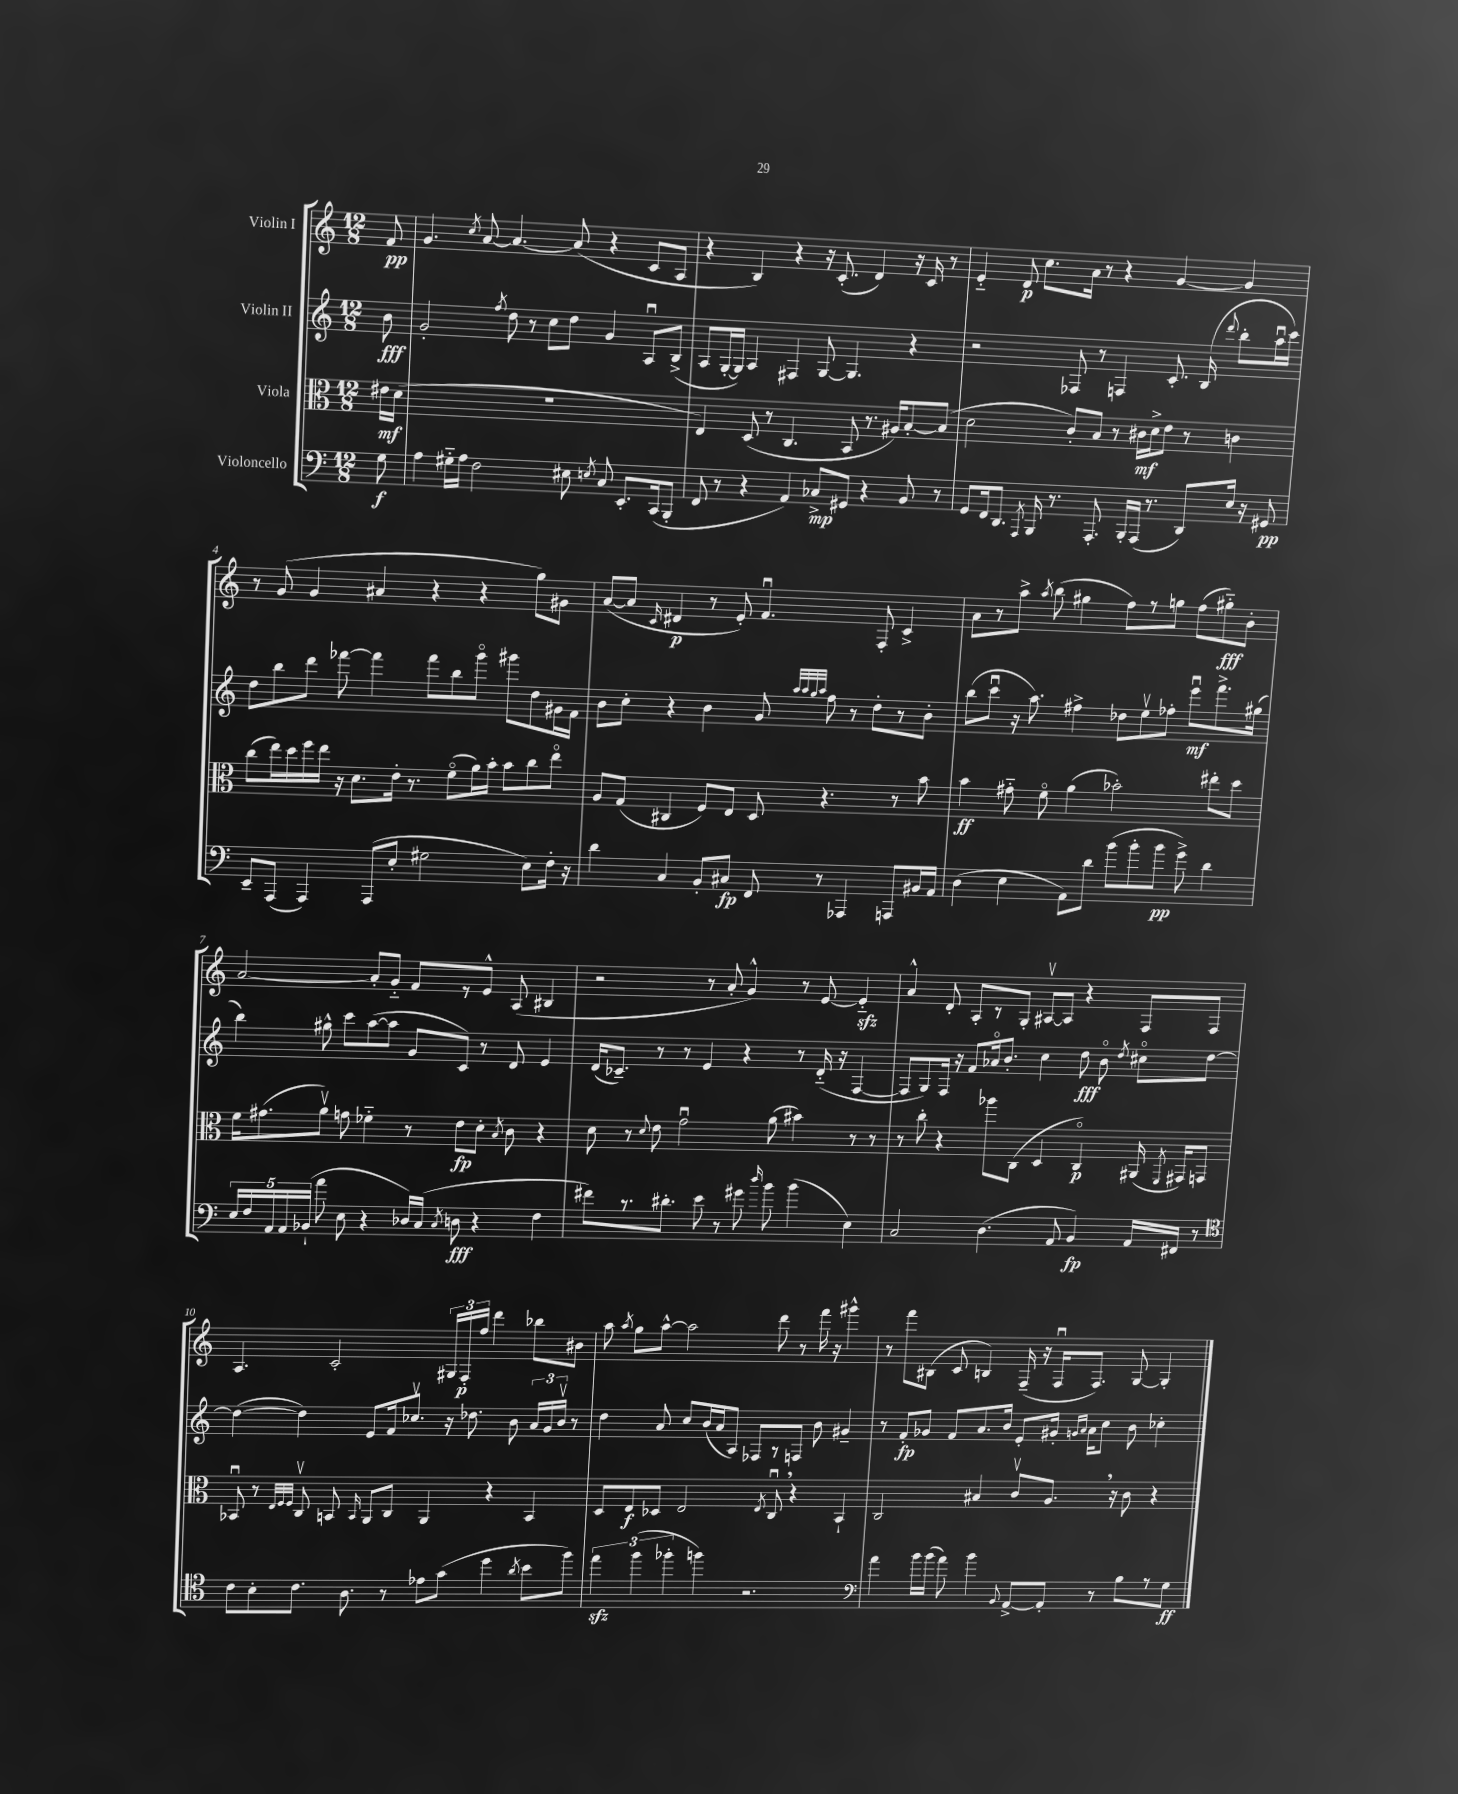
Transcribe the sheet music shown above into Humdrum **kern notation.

**kern	**dynam	**kern	**dynam	**kern	**dynam	**kern	**dynam
*part4	*part4	*part3	*part3	*part2	*part2	*part1	*part1
*staff4	*staff4	*staff3	*staff3	*staff2	*staff2	*staff1	*staff1
*I"Violoncello	*	*I"Viola	*	*I"Violin II	*	*I"Violin I	*
*clefF4	*	*clefC3	*	*clefG2	*	*clefG2	*
*k[]	*	*k[]	*	*k[]	*	*k[]	*
*M12/8	*	*M12/8	*	*M12/8	*	*M12/8	*
=	=	=	=	=	=	=	=
8G\	f	16e#X\LL	mf	8b\	fff	8f/	pp
.	.	(16d\JJ	.	.	.	.	.
=1	=1	=1	=1	=1	=1	=1	=1
4A\	.	1.r	.	2g'/	.	4.g/	.
16G#X\LL	.	.	.	.	.	.	.
16A\JJ	.	.	.	.	.	.	.
.	.	.	.	.	.	8qcc/	.
2F\	.	.	.	.	.	[8a/	.
.	.	.	.	8qff/	.	.	.
.	.	.	.	8dd\	.	4.a/_	.
.	.	.	.	8r	.	.	.
.	.	.	.	8cc\L	.	.	.
8E#X\	.	.	.	8dd\J	.	(8a/]	.
8qEn/	.	.	.	.	.	.	.
8C/	.	.	.	4g/	.	4r	.
8.EE'/L	.	.	.	.	.	.	.
.	.	.	.	8Au/L	.	8c/L	.
(16CC/k	.	.	.	.	.	.	.
8BBB'/J	.	.	.	(8B^/J	.	8A/J	.
=2	=2	=2	=2	=2	=2	=2	=2
8FF/	.	4E/)	.	8A/L	.	4r	.
8r	.	.	.	[16G'/L	.	.	.
.	.	.	.	16G/JJ])	.	.	.
4r	.	(8D/	.	4A/	.	4B/)	.
.	.	8r	.	.	.	.	.
4AA/)	.	4.C/	.	4F#X/	.	4r	.
8C-X^/L	mp	.	.	[8G/	.	16r	.
.	.	.	.	.	.	(8.c'/	.
8GG#X/J	.	8BB/	.	4.G/]	.	.	.
4r	.	8.r	.	.	.	4d/)	.
.	.	16A#X/KL)	.	.	.	.	.
8BB/	.	[8B'/	.	4r	.	16r	.
.	.	.	.	.	.	16c/	.
8r	.	(8B/J]	.	.	.	8r	.
=3	=3	=3	=3	=3	=3	=3	=3
8GG/L	.	2d\	.	2r	.	4e/	.
16FF/k	.	.	.	.	.	.	.
8.DD/J	.	.	.	.	.	.	.
.	.	.	.	.	.	8d/	p
8qAAA/	.	.	.	.	.	.	.
16BBB/	.	.	.	.	.	8.cc\L	.
8.r	.	.	.	.	.	.	.
.	.	8c'/L)	.	8F-X/	.	.	.
.	.	.	.	.	.	16a\Jk	.
8.AAA'/	.	8B/J	.	8r	.	8r	.
.	.	8r	.	4Fn/	.	4r	.
16BBB'/LL	.	.	.	.	.	.	.
(16AAA/JJ	.	16c#X\LL	mf	.	.	.	.
8.r	.	16d^\J	.	.	.	.	.
.	.	8e\J	.	8.c'/	.	[4g/	.
8DD/L)	.	8r	.	.	.	.	.
.	.	.	.	(16B/	.	.	.
.	.	.	.	8qqddd/	.	.	.
16E/Jk	.	4cn\	.	8bb'\L	.	4g/]	.
16r	.	.	.	.	.	.	.
8GG#X/	pp	.	.	16aau\L	.	.	.
.	.	.	.	16ccc\JJ)	.	.	.
!!LO:LB:g=z
=4	=4	=4	=4	=4	=4	=4	=4
8EE~/L	.	(8cc\L	.	8dd\L	.	8r	.
(8AAA/J	.	16ee\L)	.	8bb\	.	(8g/	.
.	.	16dd\	.	.	.	.	.
4AAA/)	.	16ff\	.	8ddd\J	.	4g/	.
.	.	16ee\JJ	.	.	.	.	.
.	.	16r	.	[8fff-X\	.	.	.
.	.	8.d\L	.	.	.	.	.
(8AAA/L	.	.	.	4fff-\]	.	4a#X/	.
8E'/J	.	16e'\Jk	.	.	.	.	.
.	.	8.r	.	.	.	.	.
2G#X\	.	.	.	8fff-\L	.	4r	.
.	.	(8f\L	.	8bb\	.	.	.
.	.	16a\L)	.	8ggg\J	.	4r	.
.	.	16b'\JJ	.	.	.	.	.
.	.	8b\L	.	8ggg#X\L	.	.	.
8E\L)	.	8cc\	.	8dd\	.	8gg\L)	.
16F'\Jk	.	8ee\J	.	16g#X\L	.	8g#X\J	.
16r	.	.	.	16f\JJ	.	.	.
=5	=5	=5	=5	=5	=5	=5	=5
4d\	.	8A/L	.	8b\L	.	([8a/L	.
.	.	(8G/J	.	8cc'\J	.	8a/J]	.
.	.	.	.	.	.	16qqc/	.
4C/	.	4C#X/	.	4r	.	4d#X/	p
8BB'/L	.	8F/L)	.	4b\	.	8r	.
8C#X/J	fp	8E/J	.	.	.	8e'/)	.
8FF/	.	8D/	.	8g/	.	4.fu/	.
.	.	.	.	32qqaa/LLL	.	.	.
.	.	.	.	32qqaa/	.	.	.
.	.	.	.	32qqgg/	.	.	.
.	.	.	.	32qqaa/JJJ	.	.	.
8r	.	4.r	.	8ff\	.	.	.
4AAA-X/	.	.	.	8r	.	.	.
.	.	.	.	8dd'\L	.	8F'/	.
8AAAn/L	.	8r	.	8r	.	4c^/	.
16BB#X/L	.	8b\	.	8b'\J	.	.	.
16AA/JJ	.	.	.	.	.	.	.
=6	=6	=6	=6	=6	=6	=6	=6
(4D\	.	4b\	ff	(8bb\L	.	8a\L	.
.	.	.	.	8cccu\J	.	8r	.
4E\	.	8g#X\	.	16r	.	8aa^\J	.
.	.	.	.	8.aa\)	.	.	.
.	.	.	.	.	.	8qaa/	.
.	.	8f\	.	.	.	(8bb\	.
8AA\L)	.	(4a\	.	4ff#X^\	.	4gg#X\	.
8d\J	.	.	.	.	.	.	.
(8b\L	.	2b-X'\)	.	8dd-X\L	.	8ff\L)	.
8b'\	.	.	.	8eev\	.	8r	.
8b\J	pp	.	.	8ff-X'\J	.	8ggn\J	.
8g^\)	.	.	.	8eeeu\L	mf	(8ff\L	.
4d\	.	8ee#X'\L	.	8.fff^\	.	8gg#X\)	fff
.	.	8dd\J	.	.	.	8b'\J	.
.	.	.	.	(16gg#X\Jk	.	.	.
!!LO:LB:g=z
=7	=7	=7	=7	=7	=7	=7	=7
20E/LL	.	16f\KL	.	4bb\)	.	[2a/	.
20F/	.	.	.	.	.	.	.
.	.	(8.g#X\	.	.	.	.	.
20AA/	.	.	.	.	.	.	.
20AA/	.	.	.	.	.	.	.
(20BB-X`/JJ	.	.	.	.	.	.	.
8a\	.	8av\J)	.	8gg#X^^\	.	.	.
8E\	.	8gn\	.	8ccc\L	.	.	.
4r	.	4f-X\	.	([8aa\	.	8a'/L]	.
.	.	.	.	8aa\J]	.	8g/J	.
16D-X/LL)	.	8r	.	8g/L	.	8f/L	.
(16C/JJ	.	.	.	.	.	.	.
8qC/	.	.	.	.	.	.	.
8Dn\	fff	8e\L	fp	8c/J)	.	8r	.
4r	.	8d'\J	.	8r	.	8e^^/J	.
.	.	8qB/	.	.	.	.	.
.	.	8c\	.	8d/	.	(8A/	.
4F\	.	4r	.	4e/	.	4B#X/	.
=8	=8	=8	=8	=8	=8	=8	=8
8f#X\L)	.	8d\	.	(16d/KL	.	2r	.
.	.	.	.	8.c-X~/J)	.	.	.
8.r	.	8r	.	.	.	.	.
.	.	8qqd/	.	.	.	.	.
.	.	8e\	.	8r	.	.	.
8.d#X'\J	.	.	.	.	.	.	.
.	.	2gu\	.	8r	.	.	.
8e\	.	.	.	4e/	.	8r	.
8r	.	.	.	.	.	8a'/	.
8g#X\	.	.	.	4r	.	4g^^/)	.
16qqdd/	.	.	.	.	.	.	.
8b\	.	(8a\	.	.	.	.	.
(4b\	.	4b#X\)	.	8r	.	8r	.
.	.	.	.	(16d/	.	[8e/	.
.	.	.	.	16r	.	.	.
4E\)	.	8r	.	[4F/	.	4ezz/]	.
.	.	8r	.	.	.	.	.
=9	=9	=9	=9	=9	=9	=9	=9
2C/	.	8r	.	8F/L]	.	4a^^/	.
.	.	8cc'\	.	8G/)	.	.	.
.	.	4r	.	16F/Jk	.	8d'/	.
.	.	.	.	16r	.	.	.
.	.	.	.	8f/L	.	8A'/L	.
(4.D\	.	8aa-X\L	.	16a-X/k	.	8r	.
.	.	.	.	8.b'/J	.	.	.
.	.	(8C\J	.	.	.	8G'/J	.
.	.	4D/	.	4cc\	.	[8A#Xv/L	.
8AA/	.	.	.	.	.	8A#/J]	.
4BB/)	fp	4C/)	p	8dd\	fff	4r	.
.	.	.	.	8b\	.	.	.
.	.	.	.	8qdd/	.	.	.
16AA/LL	.	(16AA#X/	.	8cc#X\L	.	8F/L	.
.	.	8qFF/	.	.	.	.	.
16FF#X/JJ	.	16GG#X/KL)	.	.	.	.	.
8r	.	8GGn/J	.	[8dd\J	.	8F/J	.
!!LO:LB:g=z
=10	=10	=10	=10	=10	=10	=10	=10
*clefC4	*	*	*	*	*	*	*
8c\L	.	8BB-Xu/	.	(4dd\_	.	4.A/	.
8B'\	.	8r	.	.	.	.	.
.	.	32qqE/LLL	.	.	.	.	.
.	.	32qqF/	.	.	.	.	.
.	.	32qqF/JJJ	.	.	.	.	.
8.c\J	.	8Cv/	.	4dd\])	.	.	.
.	.	8BBn/	.	.	.	2c'/	.
8.A\	.	.	.	.	.	.	.
.	.	16qqBB/	.	.	.	.	.
.	.	8AA/L	.	8e/L	.	.	.
8r	.	8C/J	.	16f/k	.	.	.
.	.	.	.	8.cc-Xv/J	.	.	.
8e-X\L	.	4AA/	.	.	.	.	.
(8g\J	.	.	.	16r	.	24G#X/LL	.
.	.	.	.	.	.	24F'/	p
.	.	.	.	8.dd-X\	.	.	.
.	.	.	.	.	.	24ff/JJ	.
4dd\	.	4r	.	.	.	4ddd\	.
.	.	.	.	8b\	.	.	.
8qa/	.	.	.	.	.	.	.
8b\L	.	4BB/	.	24a/LL	.	8bb-X\L	.
.	.	.	.	24g/	.	.	.
.	.	.	.	24bv/JJ	.	.	.
8ff\J)	.	.	.	8r	.	8b#X\J	.
=11	=11	=11	=11	=11	=11	=11	=11
6eezz\	.	8D/L	.	4dd\	.	8aa\	.
.	.	.	.	.	.	8qaa/	.
.	.	8E/	f	.	.	8gg\L	.
(6ff\	.	.	.	.	.	.	.
.	.	8D-X/J	.	8a/	.	[8aa^^\J	.
6ff-X'\	.	.	.	.	.	.	.
.	.	2E/	.	8cc/L	.	2aa\]	.
4ffn\)	.	.	.	(16b/L	.	.	.
.	.	.	.	16a/J	.	.	.
.	.	.	.	8A/J)	.	.	.
2.r	.	.	.	8F-X/L	.	.	.
.	.	8qE/	.	.	.	.	.
.	.	8Cu,/	.	8r	.	8ddd\	.
.	.	4r	.	8Fn/J	.	8r	.
.	.	.	.	8b\	.	16fff\	.
.	.	.	.	.	.	16r	.
.	.	4BB`/	.	4g#X~/	.	4ggg#X^^\	.
=12	=12	=12	=12	=12	=12	=12	=12
*clefF4	*	*	*	*	*	*	*
4a\	.	2C/	.	8r	.	8r	.
.	.	.	.	8f'/L	fp	8fff\L	.
16b\LL	.	.	.	8g-X/J	.	(8B#X\J	.
(16b\JJ	.	.	.	.	.	.	.
8a\)	.	.	.	8f/L	.	8c/	.
4b\	.	4B#X/	.	8.a/	.	4Bn/)	.
.	.	.	.	16b/Jk	.	.	.
8qqBB/	.	.	.	.	.	.	.
[8AA^/L	.	8cv/L	.	8e'/L	.	(16F~/	.
.	.	.	.	.	.	16r	.
8AA'/J]	.	8.A,/J	.	16g#X'/Jk	.	16Fu/KL	.
.	.	.	.	16qqgn/LL	.	.	.
.	.	.	.	16qqa/JJ	.	.	.
.	.	.	.	16a\KL	.	8.F/J)	.
8r	.	.	.	8cc\J	.	.	.
.	.	16r	.	.	.	.	.
8B\L	.	8c\	.	8b\	.	[8G/	.
8r	.	4r	.	4cc-X'\	.	4G'/]	.
8G\J	ff	.	.	.	.	.	.
==	==	==	==	==	==	==	==
*-	*-	*-	*-	*-	*-	*-	*-
